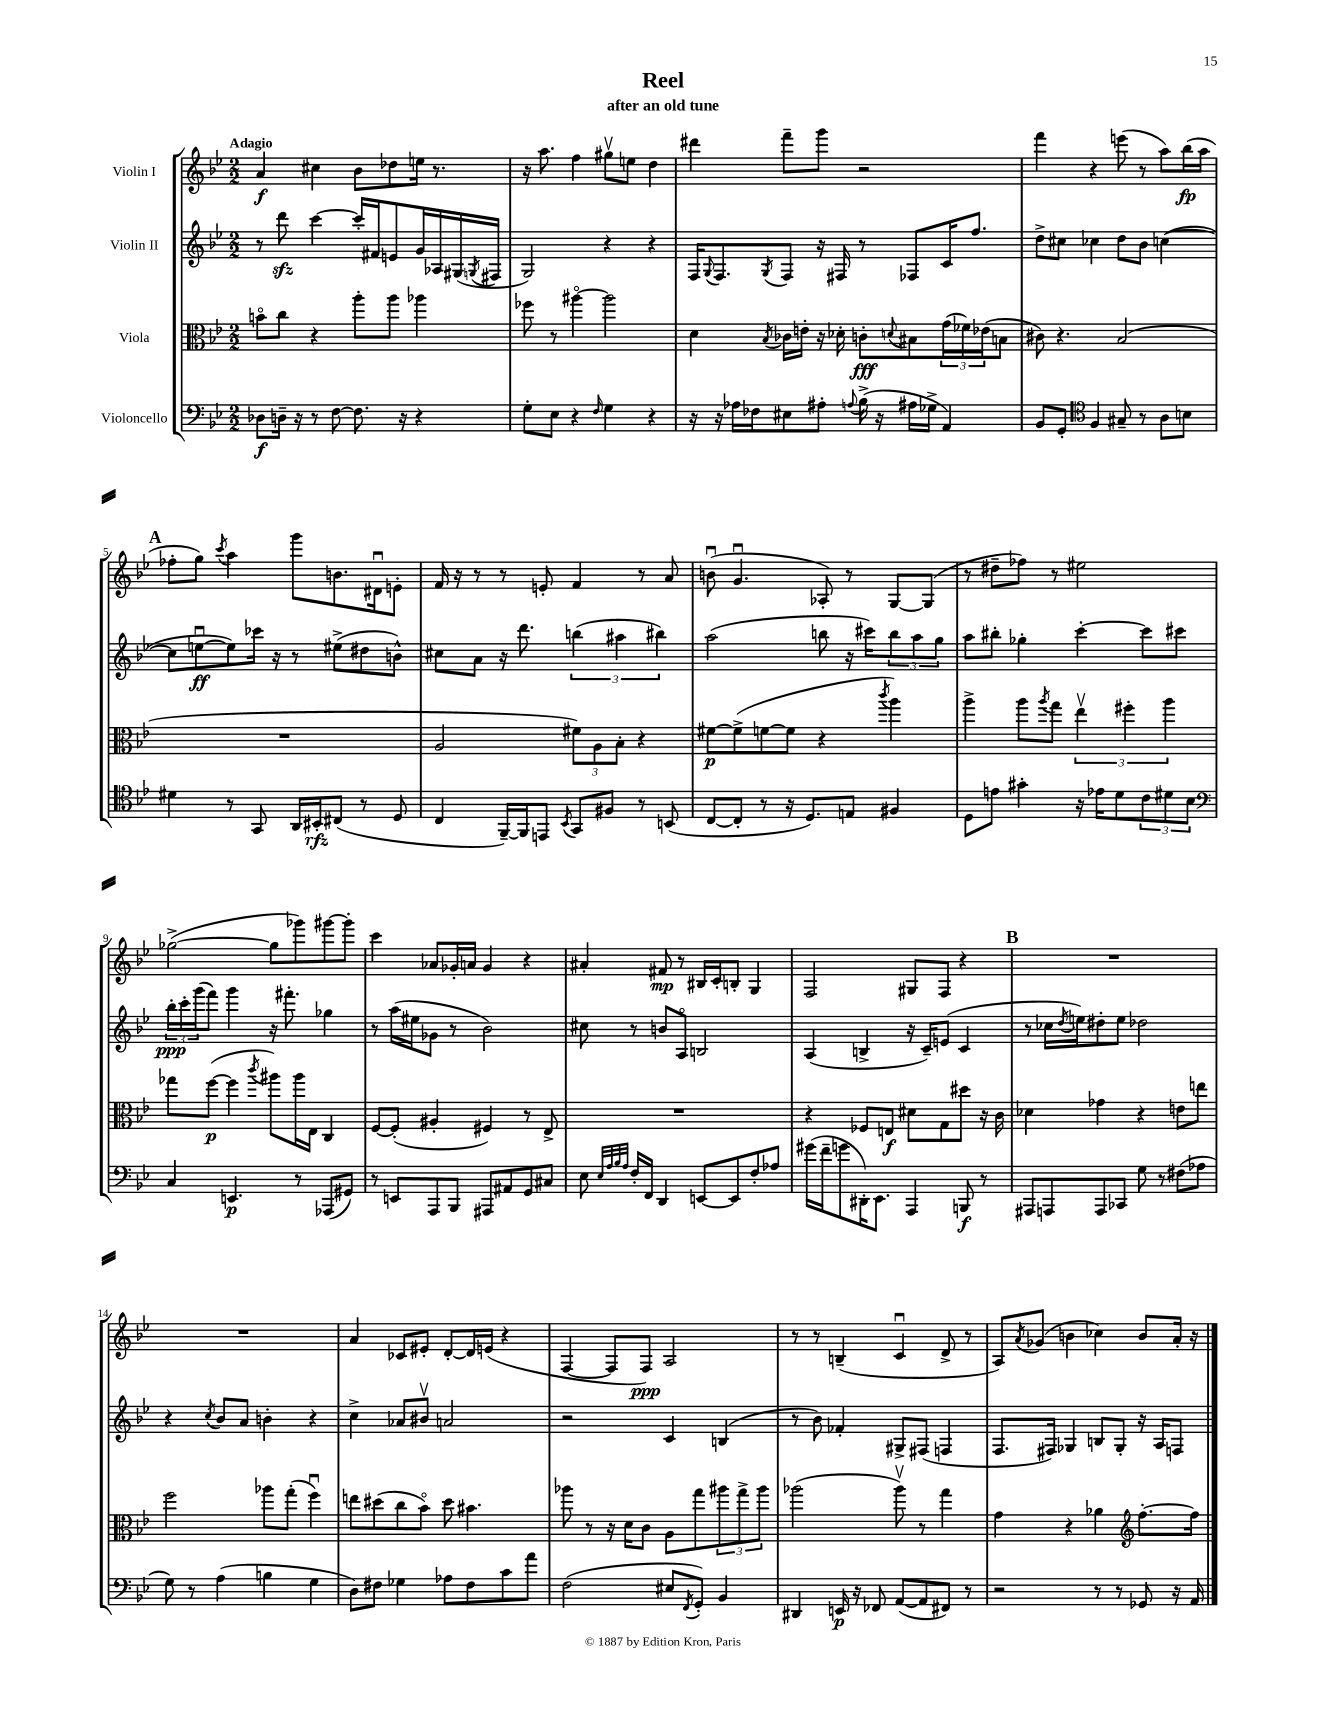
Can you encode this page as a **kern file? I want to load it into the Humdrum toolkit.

**kern	**kern	**kern	**kern
*staff4	*staff3	*staff2	*staff1
*clefF4	*clefC3	*clefG2	*clefG2
*k[b-e-]	*k[b-e-]	*k[b-e-]	*k[b-e-]
*M2/2	*M2/2	*M2/2	*M2/2
8D-\L	8bo\L	8r	4a/
16D~\Jk	8cc\J	8ddd\	.
16r	.	.	.
8r	4r	[4ccc\	4cc#\
[8F\	.	.	.
8.F\]	8aa'\L	16ccc'/]LL	8b-\L
.	.	16f#/J	.
.	8aa\J	8e/	8dd-\
16r	.	.	.
4r	4aa-\	16g/L	16ee\Jk
.	.	16A-/	8.r
.	.	(16G#/	.
.	.	8qG/	.
.	.	16F#/JJ	.
=	=	=	=
8G'\L	8ff-\	2G/)	16r
.	.	.	8.aa\
8E-\J	8r	.	.
4r	[4aa#o\	.	4ff\
16qqF/	.	.	.
4G\	2aa#\]	4r	8gg#v\L
.	.	.	8ee\J
4r	.	4r	4dd\
=	=	=	=
16r	4d\	16F/LK	4ddd#\
.	.	8qqG/	.
16r	.	8.F/	.
16A-\LL	.	.	.
16F-\J	.	.	.
.	8qB-/	8qG/	.
8E#\	16c-\LL	8F/J	8fff~\L
.	16e'\JJ	.	.
8A#'\J	16r	16r	8ggg\J
.	16d-'\	16F#/	.
8qqA/	.	.	.
(16B-^\	8c'\L	8r	2r
16r	.	.	.
.	8qqd/	.	.
16A#\LL	8B#\	8F-/L	.
16G-^\JJ	.	.	.
4AA/)	(24g\L	16c/K	.
.	24f-\)	.	.
.	.	8.ff/J	.
.	(24e-\J	.	.
.	8B\J	.	.
=	=	=	=
8BB-/L	8c#\)	8dd^\L	4fff\
8GG'/J	4.r	8cc#\J	.
*clefC4	*	*	*
4F/	.	4cc-\	4r
8G#~/	(2B-/	8dd\L	(8eee\
8r	.	8b-\J	8r
8A\L	.	([4cc\	8aa\L)
8B\J	.	.	(16bb-\L
.	.	.	16aa\JJ
=	=	=	=
4d#\	1r	8cc\]L	8ff-'\L
.	.	[8eeu\	8gg\J)
.	.	.	8qccc/
8r	.	8ee\])	4aa\
8GG/	.	16ccc-\Jk	.
.	.	16r	.
16AA/LL	.	8r	8ggg\L
16BB#'/J	.	.	.
(8C#/J	.	(8ee#^\L	8.b\
8r	.	8dd#\	.
.	.	.	16d#u\k
8D/	.	8b^^\J)	8e'\J
=	=	=	=
4C/	2A/	8cc#\L	16f/
.	.	.	16r
.	.	8a\J	8r
[16FF~/LL)	.	16r	8r
16FF/]J	.	8.ddd\	.
8EE/J	.	.	8e'/
8qBB-/	.	.	.
8GG/L	12f#\L)	(6bb\	4f/
.	12A\	.	.
8F#/J	.	.	.
.	12B-'\J	6aa#\	.
8r	4r	.	8r
.	.	6bb#\)	.
(8BB/	.	.	8a/
=	=	=	=
[8C/L	[8f#\L	(2aa\	(8bu\
8C'/]J	(8f#^\]	.	4.gu/
8r	[8f\	.	.
16r	8f\]J	.	.
8.D/L)	.	.	.
.	4r	8bb\	8A-'/)
8E/J	.	16r	8r
.	.	16ccc#\LK)	.
.	8qccc/	.	.
4F#/	4aa\)	12bb\	[8G/L
.	.	12aa\	.
.	.	.	(8G/]J
.	.	12gg\J	.
=	=	=	=
8D\L	4aa^\	8aa\L	8r
8e\J	.	8bb#'\J	8dd#~\L
4g#'\	8aa\L	4gg-'\	8ff-\J)
.	8qaa/	.	.
.	8gg\J	.	8r
16r	6ee-v\	[4ccc'\	2ee#\
16e-\LK	.	.	.
8d\	.	.	.
.	6ff#'\	.	.
12c\	.	8ccc\]L	.
12d#\	6aa\	.	.
.	.	8ccc#\J	.
12B-\J	.	.	.
=	=	=	=
*clefF4	*	*	*
4C/	8gg-\L	24bb-'\LL	([2gg-^\
.	.	24ccc'\	.
.	.	(24ggg\J	.
.	([8ff\J	8fff\J)	.
4.EE/	4ff\]	4ggg\	.
.	8qccc/	.	.
.	8aa#\L)	16r	8gg-\]L
.	.	8.fff#'\	.
8r	16aa#\L	.	8ggg-\)
.	16E-\JJ	.	.
(8AAA-/L	4C/	4gg-\	[8ggg#\
8GG#/J)	.	.	8ggg#'\]J
=	=	=	=
8r	[8F/L	8r	4ccc\
8EE/L	(8F'/]J	(16aa\LL	.
.	.	16ee#\J	.
8AAA/	4A#'/	8g-\J	8a-/L
8BBB-/J	.	8r	16g-'/L
.	.	.	16a/JJ
8AAA#/L	4F#/)	2b-\)	4g-/
8AA#/	.	.	.
8GG/	8r	.	4r
8C#/J	8E-^/	.	.
=	=	=	=
8E-\	1r	8cc#\	4a#'/
32qqE-/LLL	.	.	.
32qqA/	.	.	.
32qqB-/	.	.	.
32qqA/JJJ	.	.	.
16F'/LL	.	8r	.
16FF/JJ	.	.	.
4DD/	.	8b/L	8f#/
.	.	8Ao/J	8r
[8EE/L	.	2B/	16B#/LL
.	.	.	16c'/J
8EE/]	.	.	8B'/J
8F'/	.	.	4G/
8A-/J	.	.	.
=	=	=	=
(16g#\LL	4r	(4A/	2F/
16f~\J	.	.	.
8g\	.	.	.
16DD#'\K)	8F-/L	4B^/	.
8.EE-\J	.	.	.
.	8E/J	.	.
4AAA/	8d#\L	16r	8G#/L
.	.	16c~/LK)	.
.	8G\	(8e/J	8F/J
8BBB/	8dd#\J	4c/	4r
8r	16r	.	.
.	16c\	.	.
=	=	=	=
8AAA#/L	4d-\	8r	1r
8AAA/	.	16cc-\LL	.
.	.	8qdd/	.
.	.	16ee\J)	.
8AAA/	4g-\	8dd#'\	.
8CC-/J	.	8ee\J	.
8G\	4r	2dd-\	.
8r	.	.	.
(8F#\L	8e\L	.	.
8A-\J	8ee\J	.	.
=	=	=	=
8G\)	2ff\	4r	1r
8r	.	.	.
.	.	8qcc/	.
(4A\	.	8b-/L	.
.	.	8a/J	.
4B\	8aa-\L	4b'\	.
.	(8gg'\J	.	.
4G\	4ffu\)	4r	.
=	=	=	=
8D\L)	8ee\L	4cc^\	4a/
8F#\J	(8dd#\	.	.
4G-\	8cc\	8a-/L	8c-/L
.	8b-o\J)	8b#v/J	8e#'/J
8A-\L	8dd#\	2a/	[8d'/L
8F#\	4.b#\	.	16d/]L
.	.	.	(16e/JJ
8c\	.	.	4r
8a\J	.	.	.
=	=	=	=
(2F\	8aa-\	2r	[4F/
.	8r	.	.
.	16r	.	8F/]L
.	16d\LK	.	.
.	8c\J	.	8F/J)
8E#/L	8A\L	4c/	2A/
8qFF/	.	.	.
8GG'/J)	8gg\	.	.
4BB-/	12aa#\	(4B/	.
.	12gg^\	.	.
.	12aa#\J	.	.
=	=	=	=
4DD#/	(2aa-\	8r	8r
.	.	8b-\)	8r
16EE/	.	4f-'/	(4B~/
16r	.	.	.
8FF-/	.	.	.
([8AA/L	8aa-v\)	8G#^/L	4cu/
8AA/]	8r	(8F#/J	.
8FF#/J)	4gg\	4F/	8d^/
8r	.	.	8r
=	=	=	=
2r	4g\	8.F/L	8A/L)
.	.	.	8qa/
.	.	.	(8g-/J
.	.	16F#/Jk)	.
.	4r	4G-/	4b\
8r	4a-\	8B/L	4cc-\)
8r	.	8G-'/J	.
*	*clefG2	*	*
8GG-/	[8.ff'\L	16r	8b/L
.	.	16A/LK	.
16r	.	8F/J	16a'/Jk
16AA/	16ff\]Jk	.	16r
==	==	==	==
*-	*-	*-	*-
